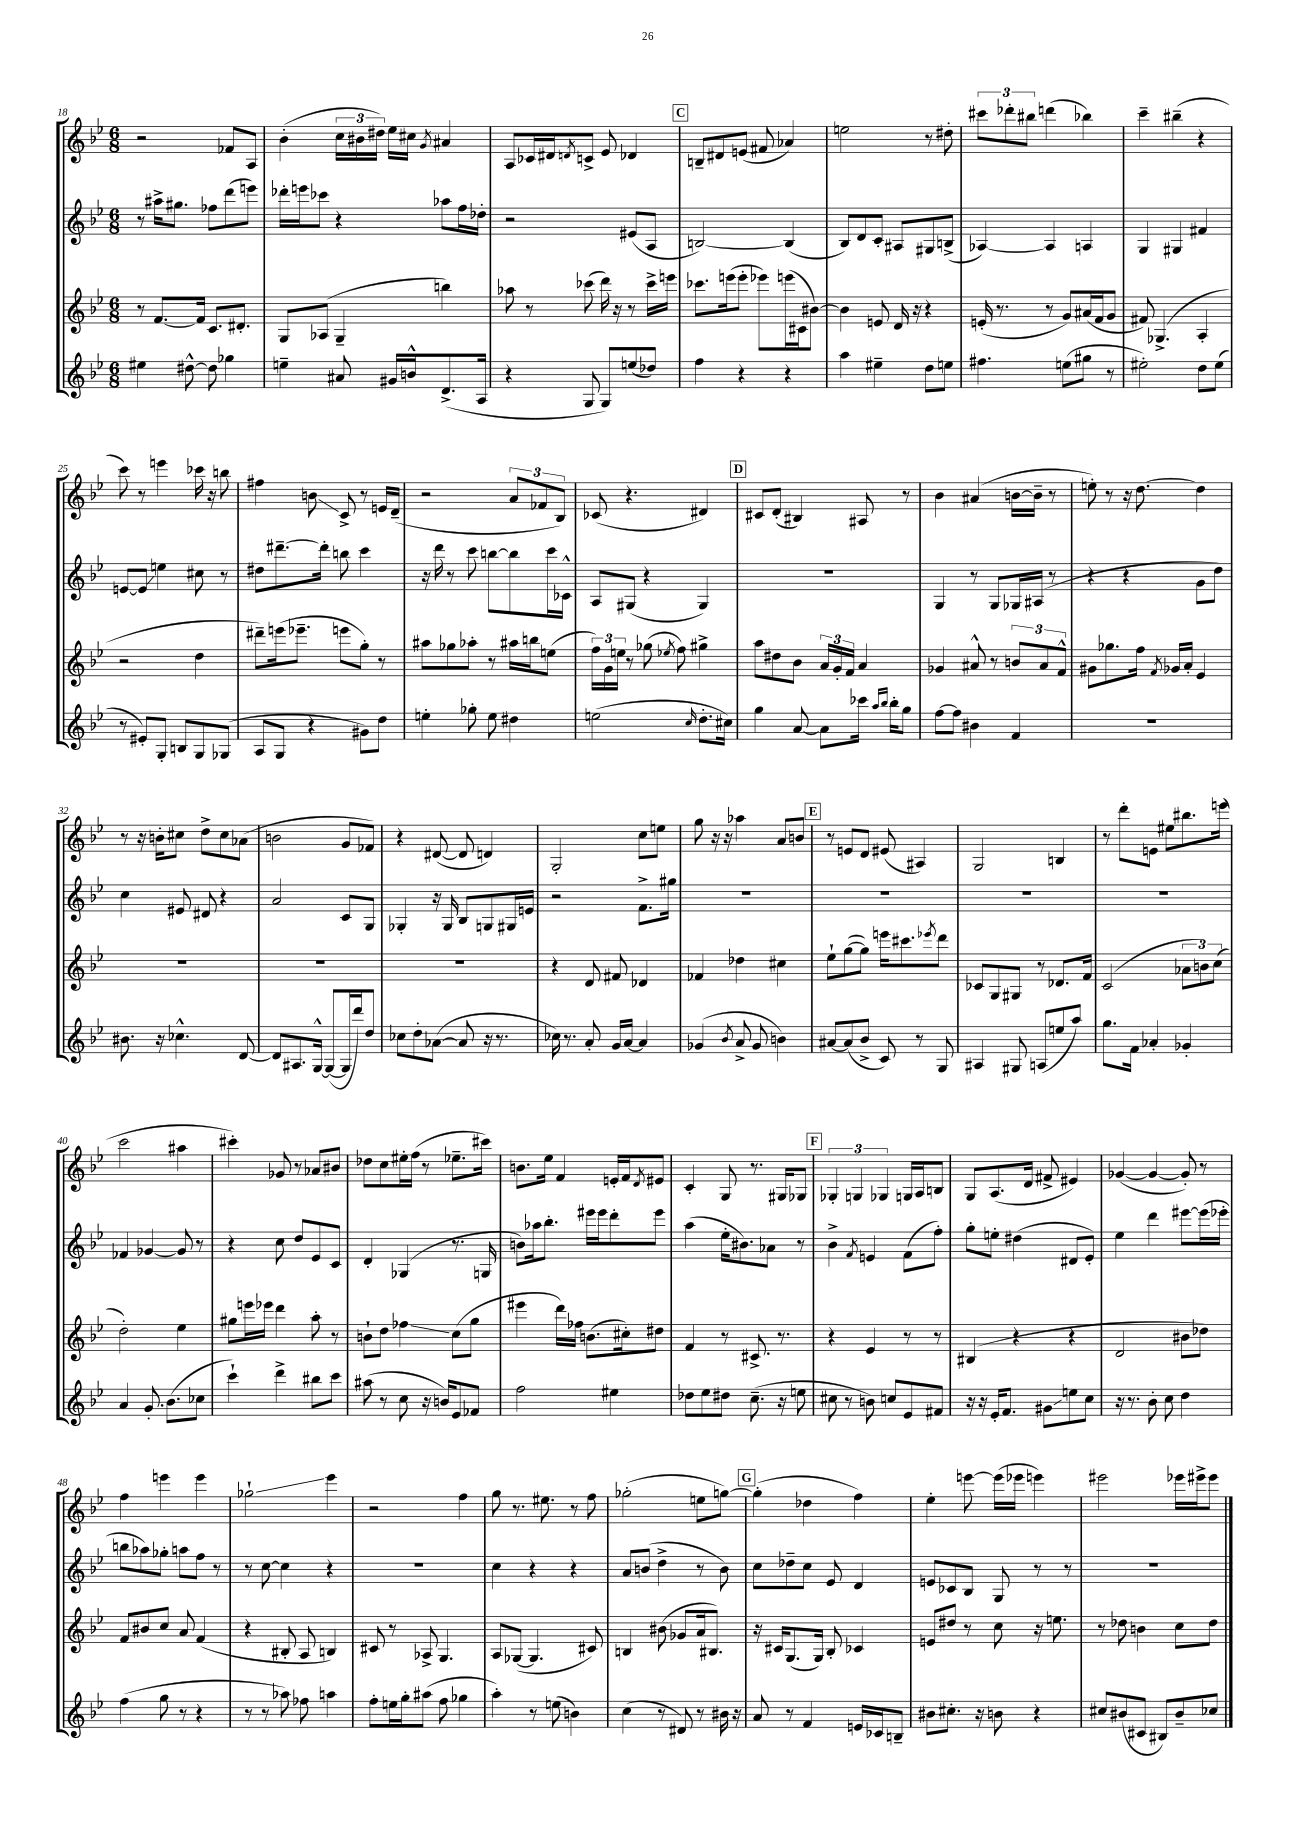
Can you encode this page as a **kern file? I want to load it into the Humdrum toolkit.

**kern	**kern	**kern	**kern
*staff4	*staff3	*staff2	*staff1
*clefG2	*clefG2	*clefG2	*clefG2
*k[b-e-]	*k[b-e-]	*k[b-e-]	*k[b-e-]
*M6/8	*M6/8	*M6/8	*M6/8
4ee#	8r	8r	2r
.	[8.f	16aa#^	.
.	.	8.gg#	.
[8dd#^^	.	.	.
.	16f]	.	.
8dd#]	8.c	8ff-	.
4gg-	.	(8ddd	8f-
.	8.d#'	.	.
.	.	8eee)	8A
=	=	=	=
4ee~	8G	16ddd-'	(4b-'
.	.	16eee	.
.	(8A-	8ccc-	.
8a#	4G~	4r	24cc
.	.	.	24b#
.	.	.	24dd#)
16g#	.	.	16ee-
16b^^	.	.	16cc#
.	.	.	8qg
(8.d^	4bb)	8aa-	4a#
.	.	16ff	.
16A	.	16dd-'	.
=	=	=	=
4r	8aa-	2r	8A
.	8r	.	16c-
.	.	.	16d#
.	.	.	8qd
8G	(8ccc-	.	8c^
8G)	16ddd)	.	8e-
.	16r	.	.
(8ee	8r	(8e#	4d-
8dd-)	16ccc-^	8A	.
.	16eee	.	.
=	=	=	=
4ff	8.ccc-	[2B)	8B~
.	.	.	8d#
.	(16eee	.	.
4r	8eee'	.	(8e
.	8eee-)	.	8f#
4r	(16eee	(4B]	4a-)
.	16c#	.	.
.	[8b#)	.	.
=	=	=	=
4aa	4b#]	8B-)	2ee
.	.	8d	.
4ee#~	8e	8c'	.
.	16d	8A#	.
.	16r	.	.
8dd	4r	8G#	8r
8ee	.	(8B^	8dd#'
=	=	=	=
4.ff#	(16e'	[4A-)	12ccc#
.	8.r	.	.
.	.	.	12ddd-'
.	.	.	12bb#
.	8r	4A-]	(4ddd
(8ee	8g)	.	.
8gg#	(16a#	4A	4bb-)
.	16f	.	.
8r	8g	.	.
=	=	=	=
2ee#')	8f#)	4G	4ccc~
.	(4.G-^	.	.
.	.	4G#	(4bb#~
8dd	4A'	4f#	4r
(8ee#	.	.	.
=	=	=	=
8r	2r	[8e	8ccc)
8e#')	.	8e]	8r
8G'	.	4ee	4eee
8B	.	.	.
8G	4dd	8cc#	16ccc-
.	.	.	16r
(8G-	.	8r	8bb
=	=	=	=
8A	8ddd#~)	8dd#	4ff#
8G	(16eee	[8.ddd#~	.
.	8.eee-~	.	.
4r	.	.	8b
.	.	16ddd#']	.
.	8eee	8bb	8c^
8g#)	8gg')	4ccc	8r
8dd	8r	.	16e
.	.	.	(16d~
=	=	=	=
4ee'	8aa#	16r	2r
.	.	16ddd	.
.	8gg-	8r	.
8gg-'	8aa-'	8ccc	.
8ee	8r	[8bb	.
4dd#	16aa#	8bb]	12a
.	16bb	.	.
.	.	.	12f-
.	(8ee	16ccc	.
.	.	.	12B-)
.	.	16c-^^	.
=	=	=	=
(2ee	24ff)	8A	(8c-
.	24g	.	.
.	24ee	.	.
.	8r	(8G#	4.r
.	(8gg-	4r	.
.	8qee-	.	.
.	8ff)	.	.
16qqcc	.	.	.
8.dd'	4gg#^	4G#)	4d#)
16cc#)	.	.	.
=	=	=	=
4gg	8aa	2.r	8c#
.	8dd#	.	(8d'
[8a	8b-	.	4B#)
8a]	24a	.	.
.	24g'	.	.
.	24f	.	.
16ccc-	4a	.	8A#
16qqaa	.	.	.
16qqbb-	.	.	.
16bb-'	.	.	.
8gg	.	.	8r
=	=	=	=
[8ff	4g-	4G	4b-
8ff]	.	.	.
4b#	8a#^^	8r	(4a#
.	8r	8G	.
4f	12b	16G-	[16b
.	.	(16A#	16b~]
.	12a#	.	.
.	.	8r	8r
.	12f^^	.	.
=	=	=	=
2.r	8g#	4r	8ee')
.	8.gg-	.	8r
.	.	4r	16r
.	16ff	.	[8.dd
.	8qf	.	.
.	16g-	.	.
.	16a'	.	.
.	4e-	8g	4dd]
.	.	8dd)	.
=	=	=	=
8.b#	2.r	4cc	8r
.	.	.	16r
16r	.	.	16b'
4.cc-^^	.	8e#	8cc#
.	.	8d#	8dd^
.	.	4r	8cc#
[8d	.	.	(8a-
=	=	=	=
8d]	2.r	2a	2b
8.A#	.	.	.
[16G^^	.	.	.
(8G_	.	.	.
16G]	.	8c	8g
16ddd)	.	.	.
8dd	.	8G	8f-)
=	=	=	=
8cc-	2.r	4G-'	4r
8dd'	.	.	.
([8a-	.	16r	([8d#
.	.	16G-	.
8a-]	.	8B-	8d#]
16r	.	8G	4d)
8.r	.	.	.
.	.	16G#	.
.	.	16e	.
=	=	=	=
16cc-)	4r	2r	2G'
8.r	.	.	.
8a'	8d	.	.
16g	8f#	.	.
[16a	.	.	.
4a]	4d-	8.f^	8cc
.	.	.	8ee
.	.	16gg#	.
=	=	=	=
(4g-	4f-	2.r	8gg
.	.	.	16r
.	.	.	16r
8qb-	.	.	.
8a^	4dd-	.	4aa-
8g-	.	.	.
4b)	4cc#	.	8a
.	.	.	8b
=	=	=	=
[8a#	8ee-`	2.r	8r
(8a#]	([8gg	.	8e
8b-^	8gg])	.	8d
8c)	16eee	.	(8e#
.	8.ccc#	.	.
8r	.	.	4A#)
.	8qeee-	.	.
8G	8ddd	.	.
=	=	=	=
4A#	8c-	2.r	2G
.	8G	.	.
8G#	8G#	.	.
(8A	8r	.	.
8ee	8.d-	.	4B
8aa)	.	.	.
.	16f	.	.
=	=	=	=
8.gg	(2c	2.r	8r
.	.	.	8ddd'
16f	.	.	.
4a-'	.	.	8e
.	.	.	8ee#
4g-'	12a-	.	8.bb#
.	12b)	.	.
.	(12cc	.	.
.	.	.	(16eee
=	=	=	=
4a	2dd')	4f-	2ccc
8.g'	.	[4g-	.
(8.b-	.	.	.
.	4ee-	8g-]	4aa#
8cc-	.	8r	.
=	=	=	=
4ccc`)	8gg#	4r	4ccc#')
.	16eee	.	.
.	16eee-	.	.
4ddd^	4ddd	8cc	8g-
.	.	8dd	8r
8bb#	8aa'	8e-	8a-
8ccc	8r	8c	8b#
=	=	=	=
(8aa#	8b`	4d'	8dd-
8r	8dd	.	8cc
8cc	4ff-	(4G-	16ee#'
.	.	.	(16ff
16r	.	.	8r
16b)	.	.	.
8e-	(8cc	8.r	8.ee-~
8f-	8gg	.	.
.	.	16G	16ccc#)
=	=	=	=
2ff	4eee#	8b)	8.b
.	.	16aa-	.
.	.	8.bb-'	16ee-
.	16ddd)	.	4f
.	16ff-	.	.
.	(8.b	16eee#	.
.	.	16eee#	.
4ee#	.	8ddd'	16e'
.	16cc#')	.	16f
.	.	.	8qd
.	8dd#	8eee#	8e#
=	=	=	=
8dd-	4f	(4aa	4c'
8ee-	.	.	.
8dd#	8r	16ee-'	8G
.	.	8.b#)	.
(8.cc~	8.c#^	.	8.r
.	.	8a-	.
16r	8.r	.	16G#
8ee	.	8r	8G-
=	=	=	=
8cc#	4r	4b-^	6G-'
8r	.	.	.
.	.	.	6G
.	.	8qf	.
8b)	4e-	4e	.
.	.	.	6G-
8cc	.	.	.
8e-	8r	(8f	16G
.	.	.	16A
8f#	8r	8ff')	8B
=	=	=	=
16r	(4B#	8gg'	8G
16r	.	.	.
16e-'	.	8ee'	(8.A
8.f	.	.	.
.	4r	(4dd#	.
.	.	.	16d
8g#	.	.	8f#^
8ee	4r	8d#	4e#)
8cc	.	8e-')	.
=	=	=	=
16r	2d	4ee-	([4g-
8.r	.	.	.
8b-'	.	4ddd	4g-_
8cc	.	.	.
4dd	8b#	[8eee#	8g-'])
.	8dd-)	(16eee#]	8r
.	.	16eee-'	.
=	=	=	=
(4ff	8f	8bb	4ff
.	8b#	8aa-)	.
8gg	8cc	8gg-'	4eee
8r	8a	8aa	.
4r	(4f	8ff	4eee
.	.	8r	.
=	=	=	=
8r	4r	8r	2gg-`
8r	.	[8cc	.
8aa-)	8B#'	4cc]	.
8ff-	8A	.	.
4aa	4B)	4r	4eee-
=	=	=	=
8ff'	8c#	2.r	2r
16ee	8r	.	.
16gg'	.	.	.
(8aa#	8A-^	.	.
8ff	4.G	.	.
4gg-	.	.	4ff
=	=	=	=
4aa')	8A	4cc	8gg
.	([8G-	.	8.r
8r	4.G-]	4r	.
.	.	.	8.ee#
(8ee	.	.	.
4b)	.	4r	8r
.	8c#)	.	8ff
=	=	=	=
(4cc	4B	8a	(2gg-'
.	.	(8b	.
8r	(8b#	4dd^	.
8d#)	8g-	.	.
8r	16a	8r	8ee
.	8.B#)	.	.
16b#	.	8b)	[8gg)
16r	.	.	.
=	=	=	=
8a	16r	8cc	(4gg']
.	16c#	.	.
8r	(8.G	8dd-~	.
4f	.	8cc	4dd-
.	16G)	.	.
.	8B-'	8e-	.
16e	4c-	4d	4ff)
16c-	.	.	.
8B~	.	.	.
=	=	=	=
8b#	8e	8e	4ee-'
8.cc#'	8dd#	8c-	.
.	8r	8B-	[8eee
16r	.	.	.
8b	8cc	8G	(16eee]
.	.	.	16eee-
4r	16r	8r	4eee)
.	8.ee	.	.
.	.	8r	.
=	=	=	=
8cc#	8r	2.r	2eee#
(8b#	8dd-	.	.
8c#	4b	.	.
8B#)	.	.	.
8b#~	8cc	.	16eee-
.	.	.	16eee#^
8cc-	8dd-	.	8eee#
==	==	==	==
*-	*-	*-	*-
